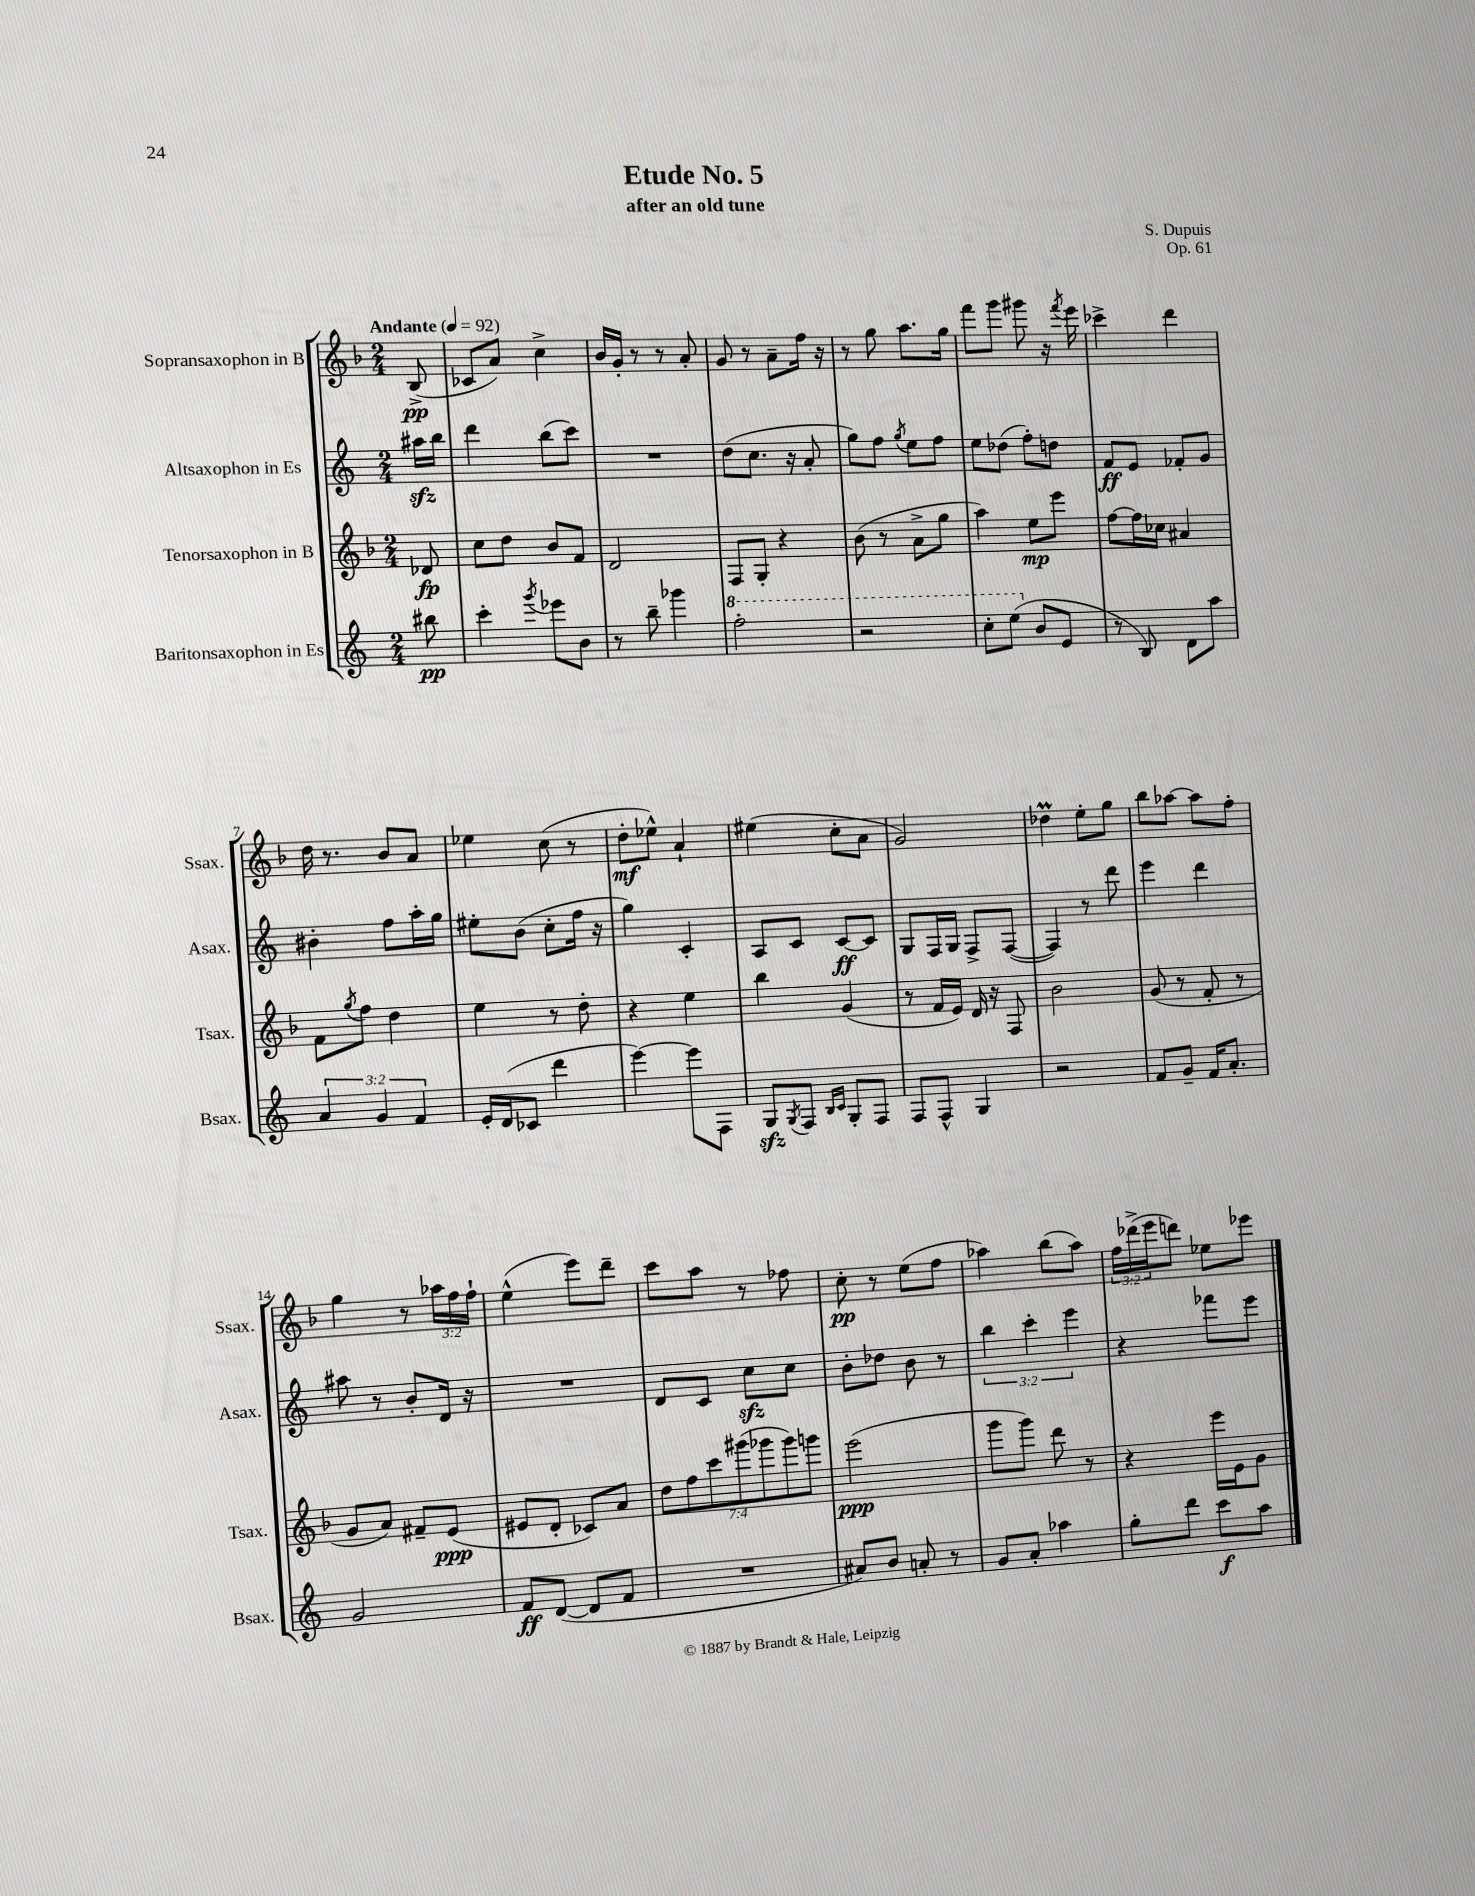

**kern	**dynam	**kern	**dynam	**kern	**dynam	**kern	**dynam
*part4	*part4	*part3	*part3	*part2	*part2	*part1	*part1
*staff4	*staff4	*staff3	*staff3	*staff2	*staff2	*staff1	*staff1
*I"Baritonsaxophon in Es	*	*I"Tenorsaxophon in B	*	*I"Altsaxophon in Es	*	*I"Sopransaxophon in B	*
*I'Bsax.	*	*I'Tsax.	*	*I'Asax.	*	*I'Ssax.	*
*clefG2	*	*clefG2	*	*clefG2	*	*clefG2	*
*k[]	*	*k[b-]	*	*k[]	*	*k[b-]	*
*M2/4	*	*M2/4	*	*M2/4	*	*M2/4	*
*MM92	*	*MM92	*	*MM92	*	*MM92	*
=	=	=	=	=	=	=	=
!	!	!	!	!	!	!LO:TX:a:B:t=Andante	!
8bb#X\	pp	8d-X/	fp	16aa#Xzz\LL	.	(8B-^/	pp
.	.	.	.	16bb\JJ	.	.	.
=1	=1	=1	=1	=1	=1	=1	=1
4ccc'\	.	8cc\L	.	4ddd\	.	8c-X/L	.
.	.	8dd\J	.	.	.	8a/J)	.
8qggg/	.	.	.	.	.	.	.
8eee-X\L	.	8b-/L	.	(8bb\L	.	4cc^\	.
8b\J	.	8f/J	.	8ccc\J)	.	.	.
=2	=2	=2	=2	=2	=2	=2	=2
8r	.	2d/	.	2r	.	16b-/LL	.
.	.	.	.	.	.	16g'/JJ	.
8bb~\	.	.	.	.	.	8r	.
4ggg-X\	.	.	.	.	.	8r	.
.	.	.	.	.	.	8a'/	.
=3	=3	=3	=3	=3	=3	=3	=3
*8va	*	*	*	*	*	*	*
2fff'\	.	8F/L	.	(8dd\L	.	8g/	.
.	.	8G'/J	.	8.cc\J	.	8r	.
.	.	4r	.	.	.	8a~\L	.
.	.	.	.	16r	.	.	.
.	.	.	.	8a'/	.	16ff\Jk	.
.	.	.	.	.	.	16r	.
=4	=4	=4	=4	=4	=4	=4	=4
2r	.	(8b-\	.	8gg\L)	.	8r	.
.	.	8r	.	8ff\J	.	8gg\	.
.	.	.	.	8qgg/	.	.	.
.	.	8a^\L	.	8ee\L	.	8.aa\L	.
.	.	8gg\J	.	8ff\J	.	.	.
.	.	.	.	.	.	16gg\Jk	.
=5	=5	=5	=5	=5	=5	=5	=5
8ccc'\L	.	4aa\)	.	8ee\L	.	8fff\L	.
(8eee\J	.	.	.	(8dd-X\J	.	8ggg\J	.
*X8va	*	*	*	*	*	*	*
8b/L	.	8ee\L	mp	8ff'\L)	.	8ggg#X\	.
8e/J	.	8eee\J	.	8ddn\J	.	16r	.
.	.	.	.	.	.	8qfff/	.
.	.	.	.	.	.	16eee\	.
=6	=6	=6	=6	=6	=6	=6	=6
8r	.	[8ff\L	.	8f/L	ff	4ccc-X^\	.
8B/)	.	16ff\L]	.	8e/J	.	.	.
.	.	16cc-X\JJ	.	.	.	.	.
8d\L	.	4a#X/	.	8f-X'/L	.	4ddd\	.
8aa\J	.	.	.	8g/J	.	.	.
!!LO:LB:g=z
=7	=7	=7	=7	=7	=7	=7	=7
6a/	.	8f\L	.	4b#X'\	.	16dd\	.
.	.	.	.	.	.	8.r	.
.	.	8qgg/	.	.	.	.	.
.	.	8ff\J	.	.	.	.	.
6g/	.	.	.	.	.	.	.
.	.	4dd\	.	8ff\L	.	8b-/L	.
6f/	.	.	.	.	.	.	.
.	.	.	.	16aa'\L	.	8a/J	.
.	.	.	.	16gg\JJ	.	.	.
=8	=8	=8	=8	=8	=8	=8	=8
16e'/LL	.	4ee\	.	8ee#X'\L	.	4ee-X\	.
(16d/J	.	.	.	.	.	.	.
8c-X/J	.	.	.	(8b\J	.	.	.
4ddd\	.	8r	.	8cc'\L	.	(8cc\	.
.	.	8dd'\	.	16ff\Jk	.	8r	.
.	.	.	.	16r	.	.	.
=9	=9	=9	=9	=9	=9	=9	=9
[4eee\)	.	4r	.	4gg\)	.	8dd'\L	mf
.	.	.	.	.	.	8ee-X^^\J)	.
8eee\L]	.	4ee\	.	4c'/	.	4a`/	.
8F\J	.	.	.	.	.	.	.
=10	=10	=10	=10	=10	=10	=10	=10
8Gzz/L	.	4bb-\	.	8A/L	.	(4ee#X\	.
8qG/	.	.	.	.	.	.	.
8F/J	.	.	.	8c/J	.	.	.
16qqB/LL	.	.	.	.	.	.	.
16qqc/JJ	.	.	.	.	.	.	.
8G'/L	.	(4g/	.	[8c/L	ff	8cc'\L	.
8F/J	.	.	.	8c/J]	.	8a\J	.
=11	=11	=11	=11	=11	=11	=11	=11
8F/L	.	8r	.	8G/L	.	2g/)	.
8F^^/J	.	16f/LL	.	16F/L	.	.	.
.	.	16e/JJ)	.	16G/JJ	.	.	.
4G/	.	16d/	.	8F^/L	.	.	.
.	.	16r	.	.	.	.	.
.	.	8F/	.	([8F/J	.	.	.
=12	=12	=12	=12	=12	=12	=12	=12
2r	.	2b-\	.	4F/])	.	4dd-XM\	.
.	.	.	.	8r	.	8ee'\L	.
.	.	.	.	8ddd\	.	8gg\J	.
=13	=13	=13	=13	=13	=13	=13	=13
8f/L	.	(8g/	.	4eee\	.	8bb-\L	.
8g~/J	.	8r	.	.	.	[8aa-X\J	.
16f/KL	.	8f'/	.	4ddd\	.	8aa-\L]	.
8.a'/J	.	.	.	.	.	.	.
.	.	8r	.	.	.	8ff'\J	.
!!LO:LB:g=z
=14	=14	=14	=14	=14	=14	=14	=14
2g/	.	8g/L	.	8aa#X\	.	4gg\	.
.	.	8a/J)	.	8r	.	.	.
.	.	8f#X~/L	.	8b'/L	.	8r	.
.	.	(8e/J	ppp	16d/Jk	.	24aa-X\LL	.
.	.	.	.	.	.	24ff\	.
.	.	.	.	16r	.	.	.
.	.	.	.	.	.	24ff`\JJ	.
=15	=15	=15	=15	=15	=15	=15	=15
8f/L	ff	8e#X/L	.	2r	.	(4ee^^\	.
([8d/J	.	8d'/J	.	.	.	.	.
8d/L]	.	8c-X/L)	.	.	.	8eee\L)	.
8f/J	.	8a/J	.	.	.	8ddd~\J	.
=16	=16	=16	=16	=16	=16	=16	=16
2r	.	14dd\L	.	8d/L	.	8ccc\L	.
.	.	14ff\	.	.	.	.	.
.	.	.	.	8c/J	.	8aa\J	.
.	.	14ccc\	.	.	.	.	.
.	.	(14ggg#X\	.	.	.	.	.
.	.	.	.	8cczz\L	.	8r	.
.	.	14ggg-X\	.	.	.	.	.
.	.	14ggg-\)	.	.	.	.	.
.	.	.	.	8cc\J	.	8ff-X\	.
.	.	14gggn\J	.	.	.	.	.
=17	=17	=17	=17	=17	=17	=17	=17
8a#X/L)	.	(2eee\	ppp	8b'\L	.	8cc'\	pp
8b/J	.	.	.	8dd-X\J	.	8r	.
8an'/	.	.	.	8b\	.	(8ee\L	.
8r	.	.	.	8r	.	8ff\J	.
=18	=18	=18	=18	=18	=18	=18	=18
8g/L	.	8ggg\L	.	6bb\	.	4aa-X\)	.
8a'/J	.	8ggg\J)	.	.	.	.	.
.	.	.	.	6ccc'\	.	.	.
4aa-X\	.	8ddd\	.	.	.	(8bb-\L	.
.	.	.	.	6eee\	.	.	.
.	.	8r	.	.	.	8aa-\J)	.
=19	=19	=19	=19	=19	=19	=19	=19
8gg'\L	.	4r	.	4r	.	24ff\LL	.
.	.	.	.	.	.	(24ddd-X^\	.
.	.	.	.	.	.	24eee\J	.
8ddd\J	.	.	.	.	.	8dddn\J)	.
8ccc\L	f	16eee\LL	.	8fff-X\L	.	8ee-X\L	.
.	.	16e\J	.	.	.	.	.
8aa\J	.	8g\J	.	8eee\J	.	8eee-X\J	.
==	==	==	==	==	==	==	==
*-	*-	*-	*-	*-	*-	*-	*-
